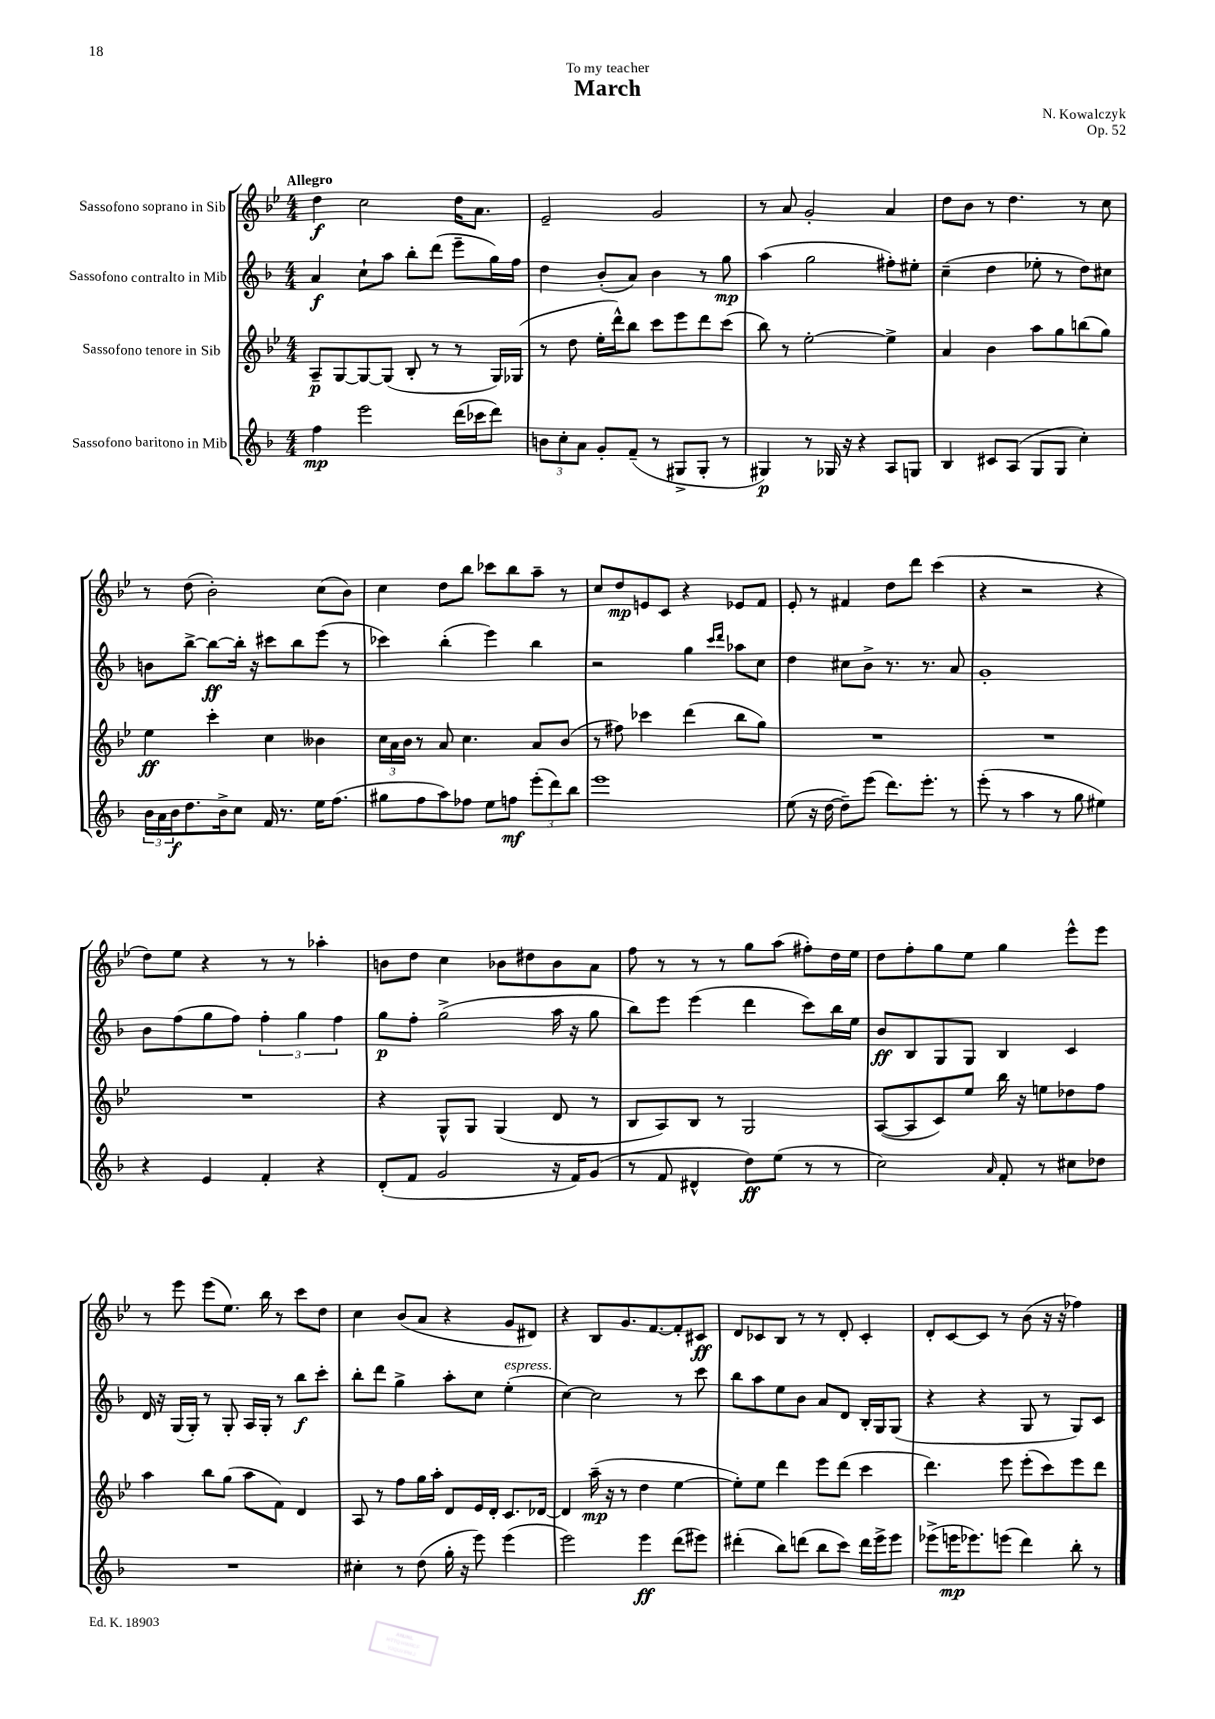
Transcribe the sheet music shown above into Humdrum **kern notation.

**kern	**kern	**kern	**kern
*staff4	*staff3	*staff2	*staff1
*clefG2	*clefG2	*clefG2	*clefG2
*k[b-]	*k[b-e-]	*k[b-]	*k[b-e-]
*M4/4	*M4/4	*M4/4	*M4/4
4ff	8A~	4a	4dd
.	[8G	.	.
2eee	8G_	8cc`	2cc
.	(8G]	8aa	.
.	8B-'	8bb-'	.
.	8r	(8ddd	.
(16ddd	8r	8eee~	16dd
16ccc-	.	.	8.a
8ddd)	16G)	16gg)	.
.	(16G-	16ff	.
=	=	=	=
12b	8r	4dd	2e-~
12cc'	.	.	.
.	8dd	.	.
12a	.	.	.
8g'	16ee-'	(8b-'	.
.	16ddd^^)	.	.
(8f~	8bb-	8a)	.
8r	8ccc	4b-	2g
8G#^	8eee-	.	.
8G#'	8ddd	8r	.
8r	(8ccc	8gg	.
=	=	=	=
4G#)	8bb-)	(4aa	8r
.	8r	.	8a
8r	[2ee-'	2gg	2g'
16G-	.	.	.
16r	.	.	.
4r	.	.	.
8A	4ee-^]	8ff#')	4a
8G	.	8ee#'	.
=	=	=	=
4B-	4a	(4cc~	8dd
.	.	.	8b-
8c#	4b-	4dd	8r
(8A	.	.	4.dd
8G	8aa	8ee-'	.
8G	8gg	8r	.
4cc')	(8bb	8dd)	8r
.	8gg)	8cc#	8cc
=	=	=	=
24b-	4ee-	8b	8r
24a	.	.	.
24b-	.	.	.
8.dd	.	[8bb-^	(8dd
.	4ccc'	8bb-_	2b-')
16b-^	.	.	.
8cc	.	16bb-']	.
.	.	16r	.
16f	4cc	8ccc#	.
8.r	.	.	.
.	.	8bb-	.
16ee	4b--	(8eee	(8cc
(8.ff	.	.	.
.	.	8r	8b-)
=	=	=	=
8gg#	24cc	4ccc-)	4cc
.	24a	.	.
.	24b-	.	.
8ff	8r	.	.
8aa)	8a	(4bb-'	8dd
8ff-	4.cc	.	8bb-
8ee	.	4eee)	8ccc-
8ff	.	.	8bb-
(12eee'	8a	4bb-	8aa~
12ddd)	.	.	.
.	(8b-	.	8r
12bb-	.	.	.
=	=	=	=
1eee	8r	2r	8cc
.	8ff#)	.	8dd
.	4ccc-	.	8e
.	.	.	8c
.	(4ddd	4gg	4r
.	.	16qqccc	.
.	.	16qqddd	.
.	8bb-	8aa-	8e-
.	8gg)	8cc	8f
=	=	=	=
(8ee	1r	4dd	8e-'
16r	.	.	8r
[16dd	.	.	.
8dd~])	.	8cc#	4f#
(8eee	.	8b-^	.
8.ddd)	.	8.r	8dd
.	.	.	8ddd
8.eee'	.	8.r	.
.	.	.	(4ccc
8r	.	8a	.
=	=	=	=
(8eee'	1r	1g'	4r
8r	.	.	.
4aa	.	.	2r
8r	.	.	.
8gg	.	.	.
4ee#)	.	.	4r
=	=	=	=
4r	1r	8b-	8dd)
.	.	(8ff	8ee-
4e	.	8gg	4r
.	.	8ff)	.
4f'	.	6ff'	8r
.	.	.	8r
.	.	6gg	.
4r	.	.	4aa-'
.	.	6ff	.
=	=	=	=
(8d'	4r	8gg	8b
8f	.	8ff'	8dd
2g	8G^^	(2gg^	4cc
.	8G	.	.
.	(4G	.	8b-
.	.	.	8dd#
16r	8d	16aa	8b-
16f)	.	16r	.
(8g	8r	8gg	8a
=	=	=	=
8r	8B-	8bb-)	8ff
8f	8A)	8eee	8r
4d#^^	8B-	(4eee	8r
.	8r	.	8r
8dd)	2G	4ddd	8gg
(8ee	.	.	(8aa
8r	.	8ccc)	8ff#')
8r	.	16bb-	16dd
.	.	16ee	16ee-
=	=	=	=
2cc)	([8A	8b-	8dd
.	8A]	8B-	8ff'
.	8c)	8G	8gg
.	8ee-	8G	8ee-
16qqa	.	.	.
8f'	16bb-	4B-	4gg
.	16r	.	.
8r	8ee	.	.
8cc#	8dd-	4c	8eee-^^
8dd-	8ff	.	8eee-
=	=	=	=
1r	4aa	16d	8r
.	.	16r	.
.	.	(16G	8eee-
.	.	16G')	.
.	8bb-	8r	(8eee-
.	(8gg	8G'	8.ee-)
.	8aa	16A	.
.	.	16G'	16bb-
.	8f)	8r	8r
.	4d	8bb-	8ccc
.	.	8ccc'	8dd
=	=	=	=
4cc#'	8A	8bb-'	4cc
.	8r	8ddd	.
8r	8ff	4gg^	(8b-
(8dd	16gg	.	8a
.	16aa'	.	.
16gg'	8d	8aa'	4r
16r	.	.	.
8eee)	16e-	8cc	.
.	16d'	.	.
(4eee	8.c	(4ee'	8g
.	.	.	8d#)
.	[16d-	.	.
=	=	=	=
2eee)	4d-]	[4cc)	4r
.	(16aa~	2cc]	8B-
.	16r	.	.
.	8r	.	8.g
4eee	4dd	.	.
.	.	.	[8.f
(8ddd	[4ee-	8r	8f']
8eee#)	.	8ccc	8c#
=	=	=	=
(4ddd#'	8ee-'])	8bb-	8d
.	8ee-	8aa	8c-
8bb-)	4ddd	8ee	8B-
(8ddd	.	8b-	8r
8bb-	8eee-	8a	8r
8ccc)	(8ddd	8d	8d'
16ddd	4ccc	16B-'	4c-'
16eee^	.	16G	.
8eee	.	(8G	.
=	=	=	=
(8eee-^	4.ddd)	4r	8d'
16eee	.	.	[8c
8.eee-)	.	.	.
.	.	4r	8c]
(8eee	8eee-	.	8r
4ddd)	(8eee-'	8G	(8b-
.	8ccc)	8r	16r
.	.	.	16r
8bb-'	8eee-	8G)	4ff-)
8r	8ddd	8c	.
==	==	==	==
*-	*-	*-	*-
